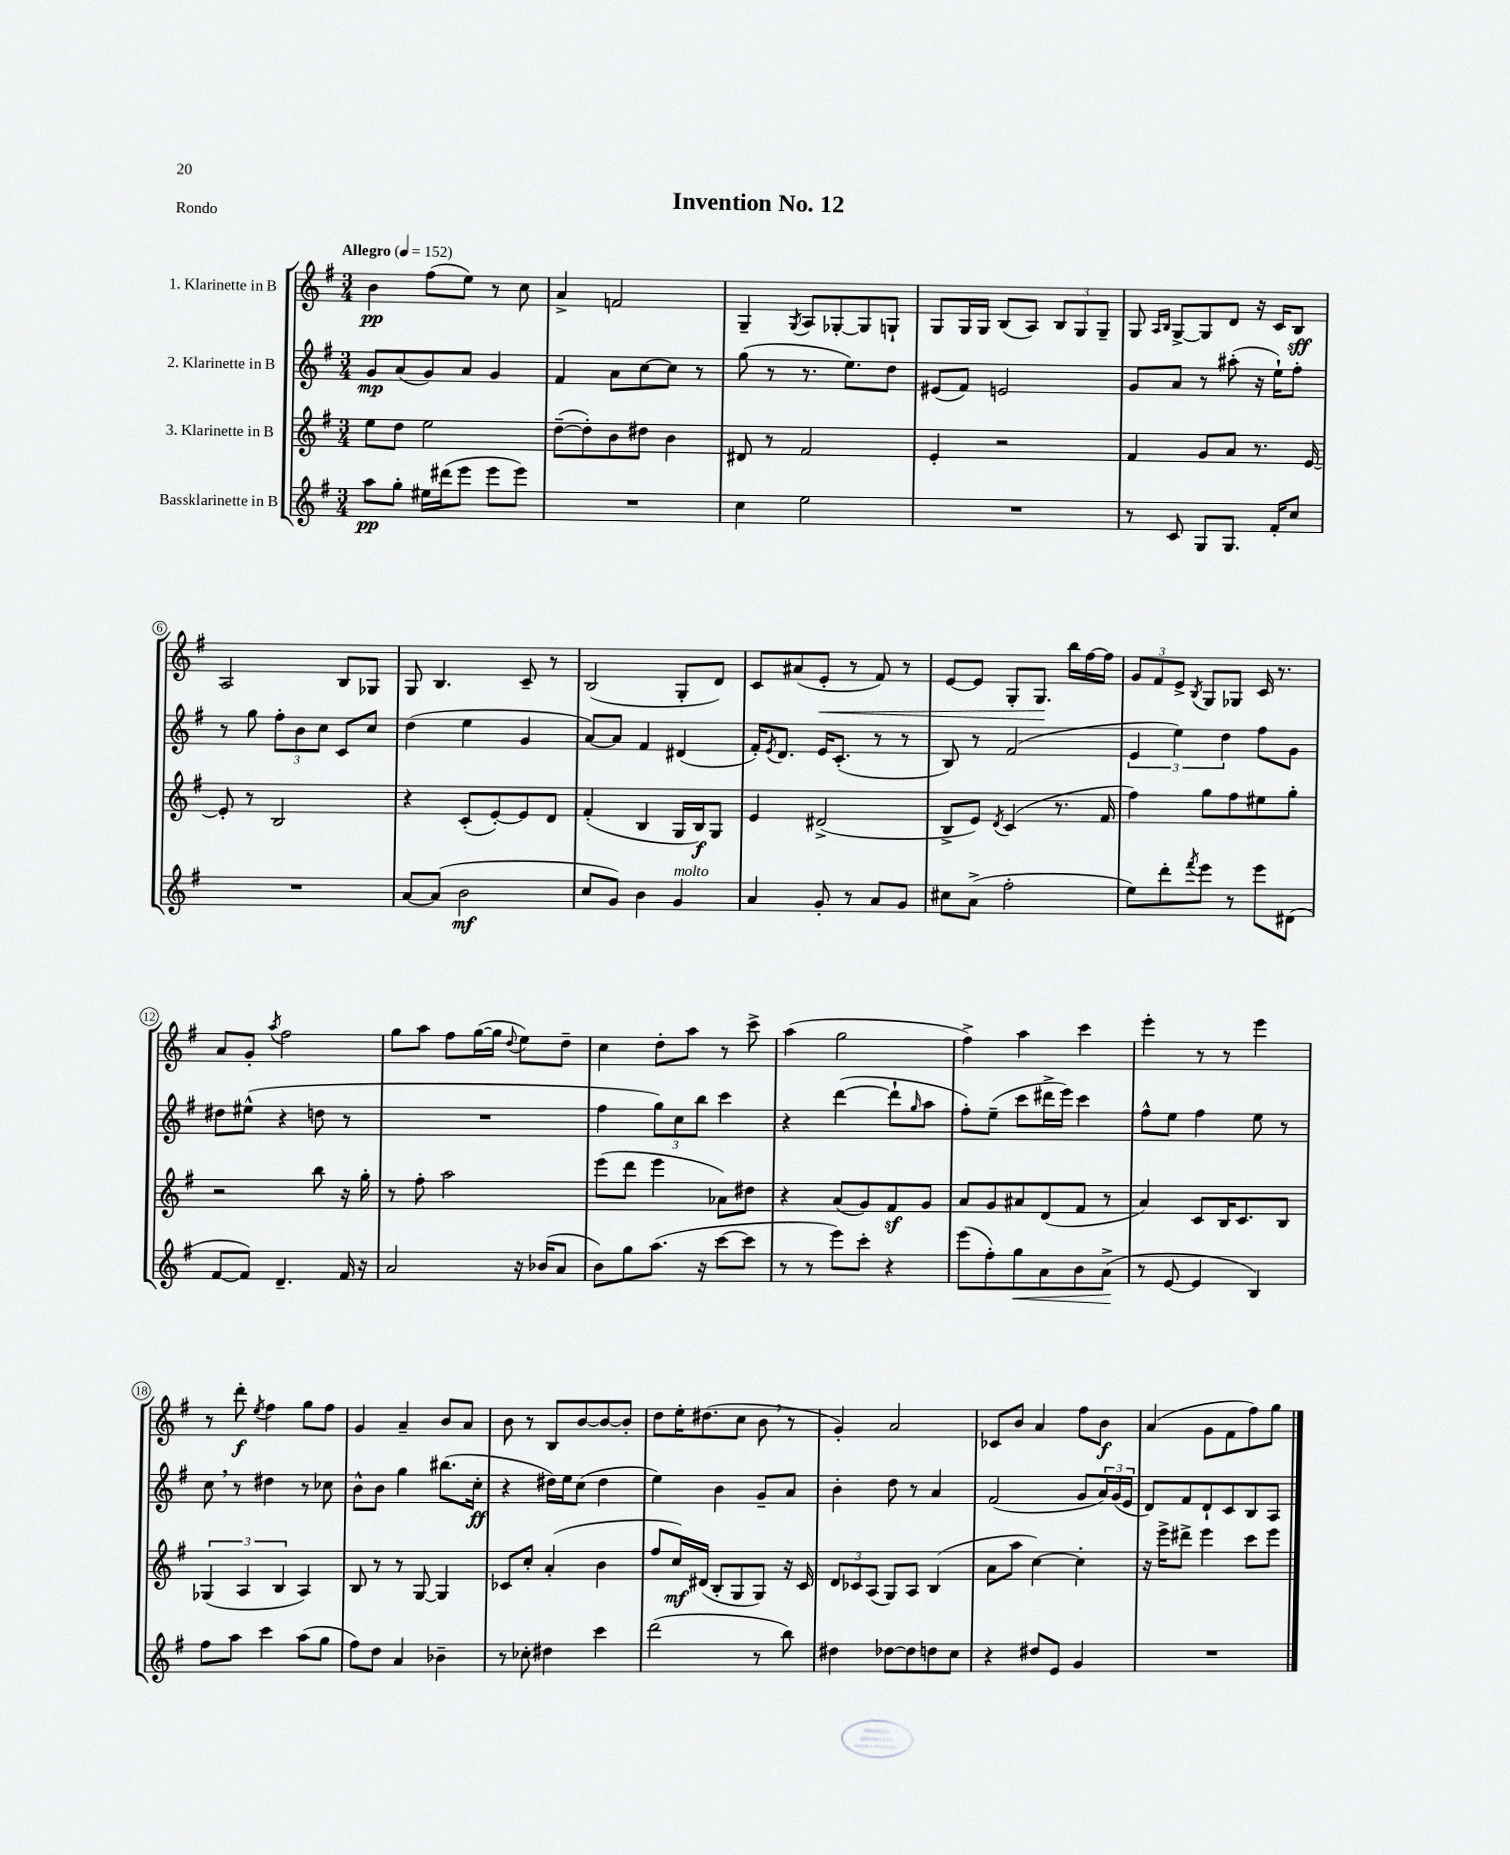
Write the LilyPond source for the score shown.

\header { title = "Invention No. 12" piece = "Rondo" }
<<
\new StaffGroup <<
\new Staff = "s0" \with { instrumentName = "1. Klarinette in B" } {
    \clef treble \key g \major \numericTimeSignature \time 3/4 \tempo "Allegro" 4 = 152
    b'4\pp fis''8( e''8) r8 c''8 |
    a'4-> f'2 |
    g4-- \acciaccatura { g8 } a8 ges8~-. ges8 g8-! |
    g8 g16 g16 b8( a8) \tuplet 3/2 { b8 g8 g8-- } |
    g8 \grace { a16 b16 } g8~-> g8 d'8 r16 c'16 b8\sff |
    a2 b8 ges8 |
    g8 b4. c'8-- r8 |
    b2( g8-. d'8) |
    c'8 ais'8( e'8-.\< r8 fis'8) r8 |
    e'8~ e'8 g8-. g8.\! b''16 fis''16~ fis''16 |
    \tuplet 3/2 { g'8 fis'8 e'8-> } \acciaccatura { b8 } g8 ges8 c'16 r8. |
    a'8 g'8-. \acciaccatura { a''8 } fis''2 |
    g''8 a''8 fis''8 g''16~( g''16 \appoggiatura { d''8 } e''8) d''8-- |
    c''4 d''8-. a''8 r8 c'''8-> |
    a''4( g''2 |
    fis''4->) a''4 c'''4 |
    e'''4-. r8 r8 e'''4 |
    r8 d'''8-.\f \acciaccatura { e''8 } fis''4 g''8 fis''8 |
    g'4 a'4-- b'8 a'8 |
    b'8 r8 b8 b'8~ b'8~ b'8-. |
    d''8 e''16-. dis''8.( c''8 b'8 \breathe r8 |
    g'4-.) a'2 |
    ces'8 b'8 a'4 fis''8 b'8\f |
    a'4( g'8 fis'8 fis''8) g''8 \bar "|." |
}
\new Staff = "s1" \with { instrumentName = "2. Klarinette in B" } {
    \clef treble \key g \major \numericTimeSignature \time 3/4
    g'8\mp a'8( g'8) a'8 g'4 |
    fis'4 a'8 c''8~ c''8 r8 |
    g''8( r8 r8. e''8.) d''8 |
    eis'8( fis'8) e'2 |
    g'8 a'8 r8 ais''8-.( r16 e''16-!) fis''8-. |
    r8 g''8 \tuplet 3/2 { fis''8-. b'8 c''8 } c'8 c''8 |
    d''4( e''4 g'4 |
    a'8~) a'8 fis'4 dis'4( |
    fis'16-.) \acciaccatura { e'8 } d'8. e'16 c'8.-.( r8 r8 |
    b8) r8 fis'2( |
    \tuplet 3/2 { e'4 e''4) d''4 } fis''8 g'8 |
    dis''8 eis''8-^( r4 d''8 r8 |
    R2. |
    fis''4 \tuplet 3/2 { g''8) c''8 b''8 } c'''4 |
    r4 d'''4~( d'''8-! \grace { g''16 } a''8 |
    fis''8-.) e''8--( c'''8 dis'''16-> e'''16) c'''4 |
    fis''8-^ e''8 fis''4 e''8 r8 |
    c''8 \breathe r8 dis''4 r8 ces''8 |
    b'8-^ b'8 g''4 bis''8.( c''16-.\ff |
    r4 dis''16) e''16 c''8( dis''4 |
    e''4) b'4 g'8-- a'8 |
    b'4-. d''8 r8 a'4 |
    fis'2( g'8 \tuplet 3/2 { a'16) g'16( e'16 } |
    d'8) fis'8 d'8-! c'8 b8 a8 \bar "|." |
}
\new Staff = "s2" \with { instrumentName = "3. Klarinette in B" } {
    \clef treble \key g \major \numericTimeSignature \time 3/4
    e''8 d''8 e''2 |
    d''8~--( d''8-.) b'8 dis''8 b'4 |
    dis'8 r8 fis'2 |
    e'4-. r2 |
    fis'4 g'8 a'8 r8. e'16~ |
    e'8-. r8 b2 |
    r4 c'8-.( e'8~-.) e'8 d'8 |
    fis'4-.( b4 g16 b16\f) g8 |
    e'4 dis'2->( |
    b8-> e'8) \acciaccatura { d'8 } c'4( r8. fis'16 |
    fis''4) g''8 fis''8 eis''8 g''8-. |
    r2 b''8 r16 g''16-. |
    r8 fis''8-. a''2 |
    e'''8( d'''8 e'''4 aes'8) dis''8 |
    r4 a'8( g'8) fis'8\sf g'8 |
    a'8 g'8 ais'8 d'8( fis'8 r8 |
    a'4) c'8 b16 c'8. b8 |
    \tuplet 3/2 { ges4( a4 b4 } a4) |
    b8 r8 r8 g8~ g4 |
    ces'8 c''8-. a'4-.( b'4 |
    fis''8 c''16\mf) dis'16( b8-. g8 g8) r16 c'16 |
    \tuplet 3/2 { d'8 ces'8 a8( } g8) a8 b4( |
    a'8 a''8 c''4~) c''4-. |
    r16 e'''16-> dis'''8-> e'''4 c'''8 e'''8 \bar "|." |
}
\new Staff = "s3" \with { instrumentName = "Bassklarinette in B" } {
    \clef treble \key g \major \numericTimeSignature \time 3/4
    a''8\pp g''8-. eis''16 dis'''16( e'''8 e'''8 e'''8) |
    R2. |
    c''4 e''2 |
    R2. |
    r8 c'8 g8 g8. fis'16-. c''8 |
    R2. |
    a'8~ a'8( b'2\mf |
    c''8 g'8) b'4 g'4^\markup { \italic "molto" } |
    a'4 g'8-. r8 a'8 g'8 |
    cis''8 a'8->( fis''2-. |
    e''8) d'''8-. \acciaccatura { fis'''8 } e'''8 r8 e'''8 dis'8( |
    fis'8~ fis'8) d'4.-- fis'16 r16 |
    a'2 r16 bes'16( a'8 |
    b'8) g''8 a''8.( r16 c'''8~ c'''8 |
    r8 r8 e'''8) c'''8-. r4 |
    e'''8( fis''8-.) g''8\< a'8 b'8 a'8->\!( |
    r8 e'8~ e'4 b4) |
    fis''8 a''8 c'''4 a''8( g''8 |
    fis''8) d''8 a'4 bes'4-- |
    r8 ces''8-. dis''4 c'''4 |
    d'''2( r8 b''8) |
    dis''4 des''8~ des''8 d''8 c''8 |
    r4 dis''8 e'8 g'4 |
    R2. \bar "|." |
}
>>
>>
\layout { \context { \Score \override BarNumber.stencil = #(make-stencil-circler 0.1 0.3 ly:text-interface::print) } }
